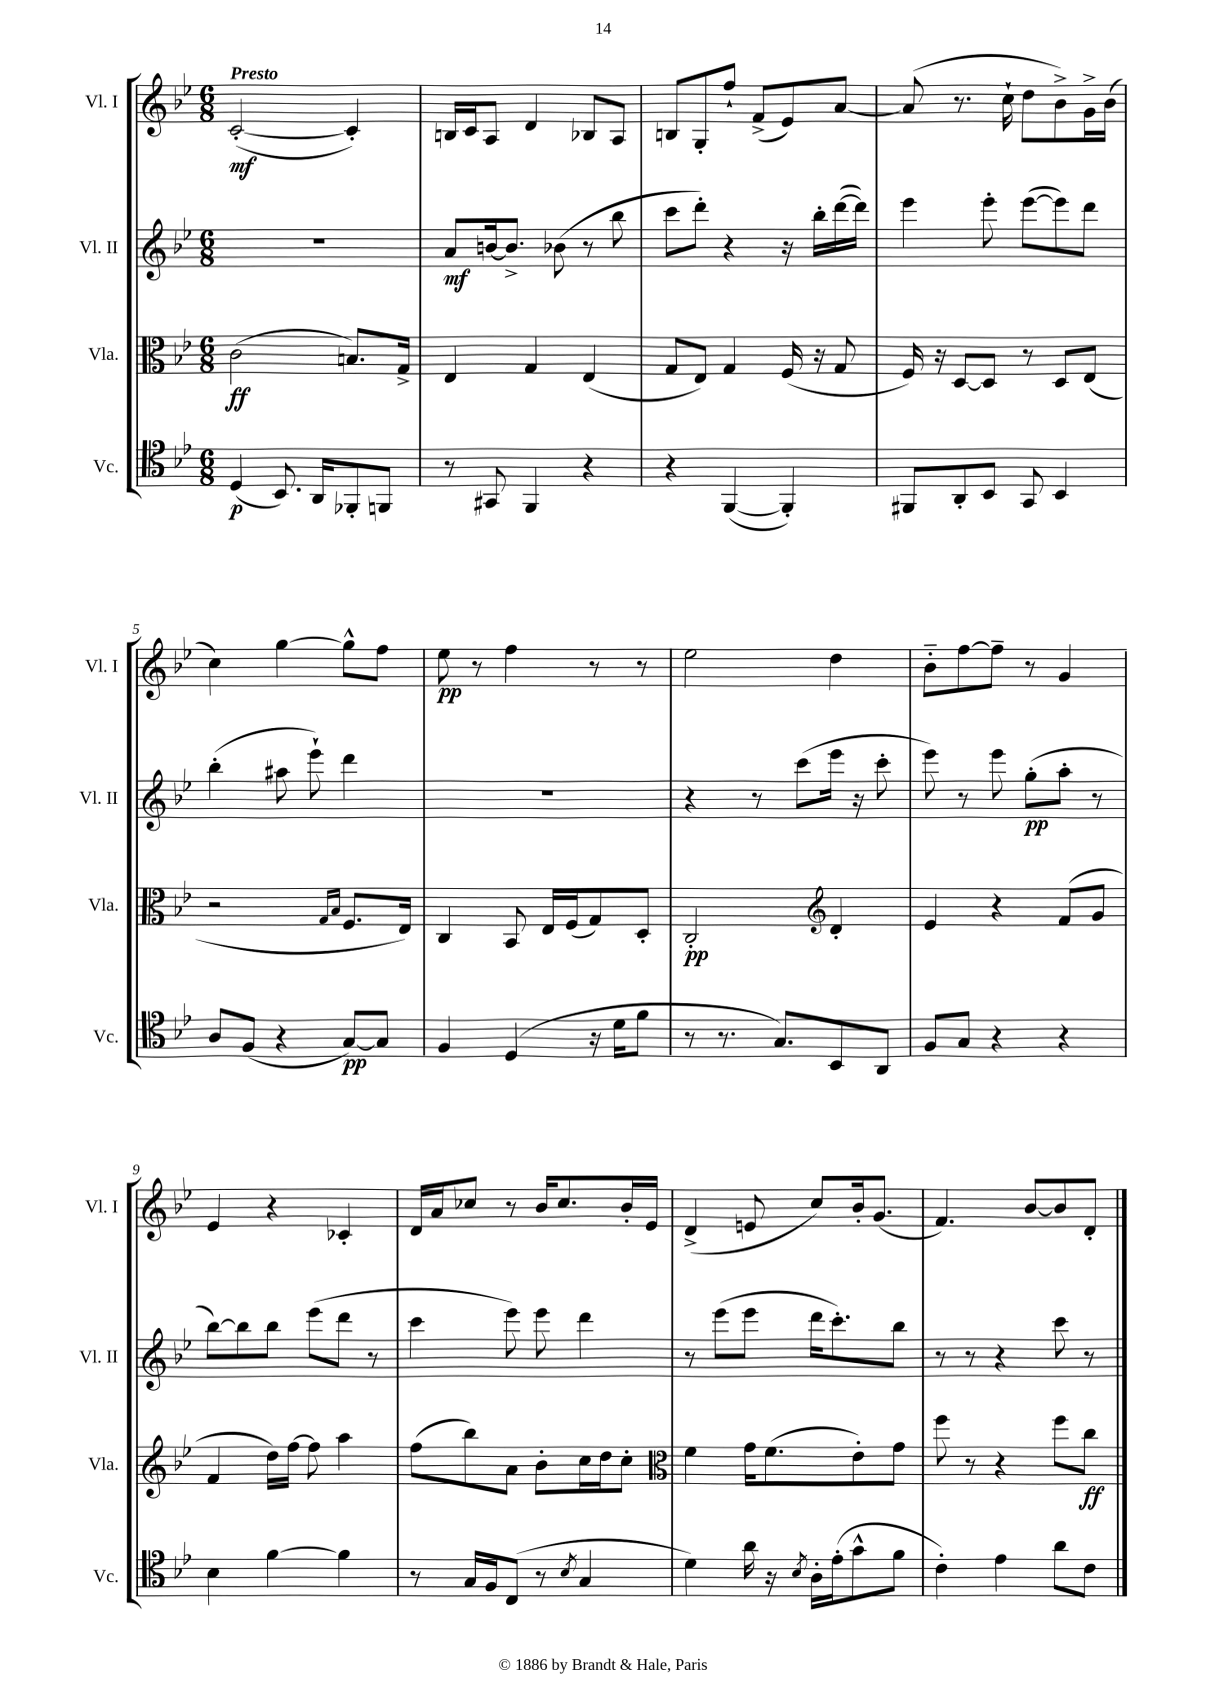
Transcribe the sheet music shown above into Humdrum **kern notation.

**kern	**kern	**kern	**kern
*staff4	*staff3	*staff2	*staff1
*clefC4	*clefC3	*clefG2	*clefG2
*k[b-e-]	*k[b-e-]	*k[b-e-]	*k[b-e-]
*M6/8	*M6/8	*M6/8	*M6/8
(4D	(2c	2.r	([2c'
8.BB-)	.	.	.
16AA	.	.	.
8FF-'	8.B)	.	4c'])
8FF	.	.	.
.	16G^	.	.
=	=	=	=
8r	4E-	8a	16B
.	.	.	16c
8GG#	.	[16b	8A
.	.	8.b^]	.
4FF	4G	.	4d
.	.	(8b-	.
4r	(4E-	8r	8B-
.	.	8bb-	8A
=	=	=	=
4r	8G	8ccc	8B
.	8E-)	8ddd')	8G'
([4FF	4G	4r	8ff`
.	.	.	(8f^
4FF'])	(16F	16r	8e-)
.	16r	16bb-'	.
.	8G	([16ddd	[8a
.	.	16ddd])	.
=	=	=	=
8FF#	16F)	4eee-	(8a]
.	16r	.	.
8AA'	[8D	.	8.r
8BB-	8D]	8eee-'	.
.	.	.	16cc`
8GG	8r	([8eee-	8dd
4BB-	8D	8eee-])	8b-^)
.	(8E-	8ddd	16g^
.	.	.	(16b-
=	=	=	=
8A	2r	(4bb-'	4cc)
(8F	.	.	.
4r	.	8aa#	[4gg
.	.	8eee-`)	.
.	16qqG	.	.
.	16qqB-	.	.
[8G)	8.F	4ddd	8gg^^]
8G]	.	.	8ff
.	16E-)	.	.
=	=	=	=
4F	4C	2.r	8ee-
.	.	.	8r
(4D	8BB-	.	4ff
.	16E-	.	.
.	(16F	.	.
16r	8G)	.	8r
16d	.	.	.
8f	8D'	.	8r
=	=	=	=
8r	2C'	4r	2ee-
8.r	.	.	.
.	.	8r	.
8.G)	.	.	.
.	.	(8ccc	.
*	*clefG2	*	*
8BB-	4d'	16eee-	4dd
.	.	16r	.
8AA	.	8ccc'	.
=	=	=	=
8F	4e-	8eee-)	8b-'~
8G	.	8r	[8ff
4r	4r	8eee-	8ff~]
.	.	(8gg'	8r
4r	(8f	8aa'	4g
.	8g	8r	.
=	=	=	=
4B-	4f	[8bb-)	4e-
.	.	8bb-]	.
[4f	16dd)	8bb-	4r
.	[16ff	.	.
.	8ff]	(8eee-	.
4f]	4aa	8ddd	4c-'
.	.	8r	.
=	=	=	=
8r	(8ff	4ccc	16d
.	.	.	16a
16G	8bb-)	.	8cc-
16F	.	.	.
(8C	8a	8eee-)	8r
8r	8b-'	8eee-	16b-
.	.	.	8.cc-
8qB-	.	.	.
4G	16cc	4ddd	.
.	16dd	.	.
.	8cc'	.	16b-'
.	.	.	16e-
=	=	=	=
*	*clefC3	*	*
4d)	4f	8r	(4d^
.	.	(8eee-	.
16a	16g	8eee-	8e
16r	(8.f	.	.
8qB-	.	.	.
16A'	.	16ddd	8cc)
(16e-'	.	8.ccc')	.
8g^^	8e-')	.	16b-'
.	.	.	(8.g
8f	8g	8bb-	.
=	=	=	=
4c')	8ff	8r	4.f)
.	8r	8r	.
4e-	4r	4r	.
.	.	.	[8b-
8a	8ff	8ccc	8b-]
8c	8cc	8r	8d'
==	==	==	==
*-	*-	*-	*-
